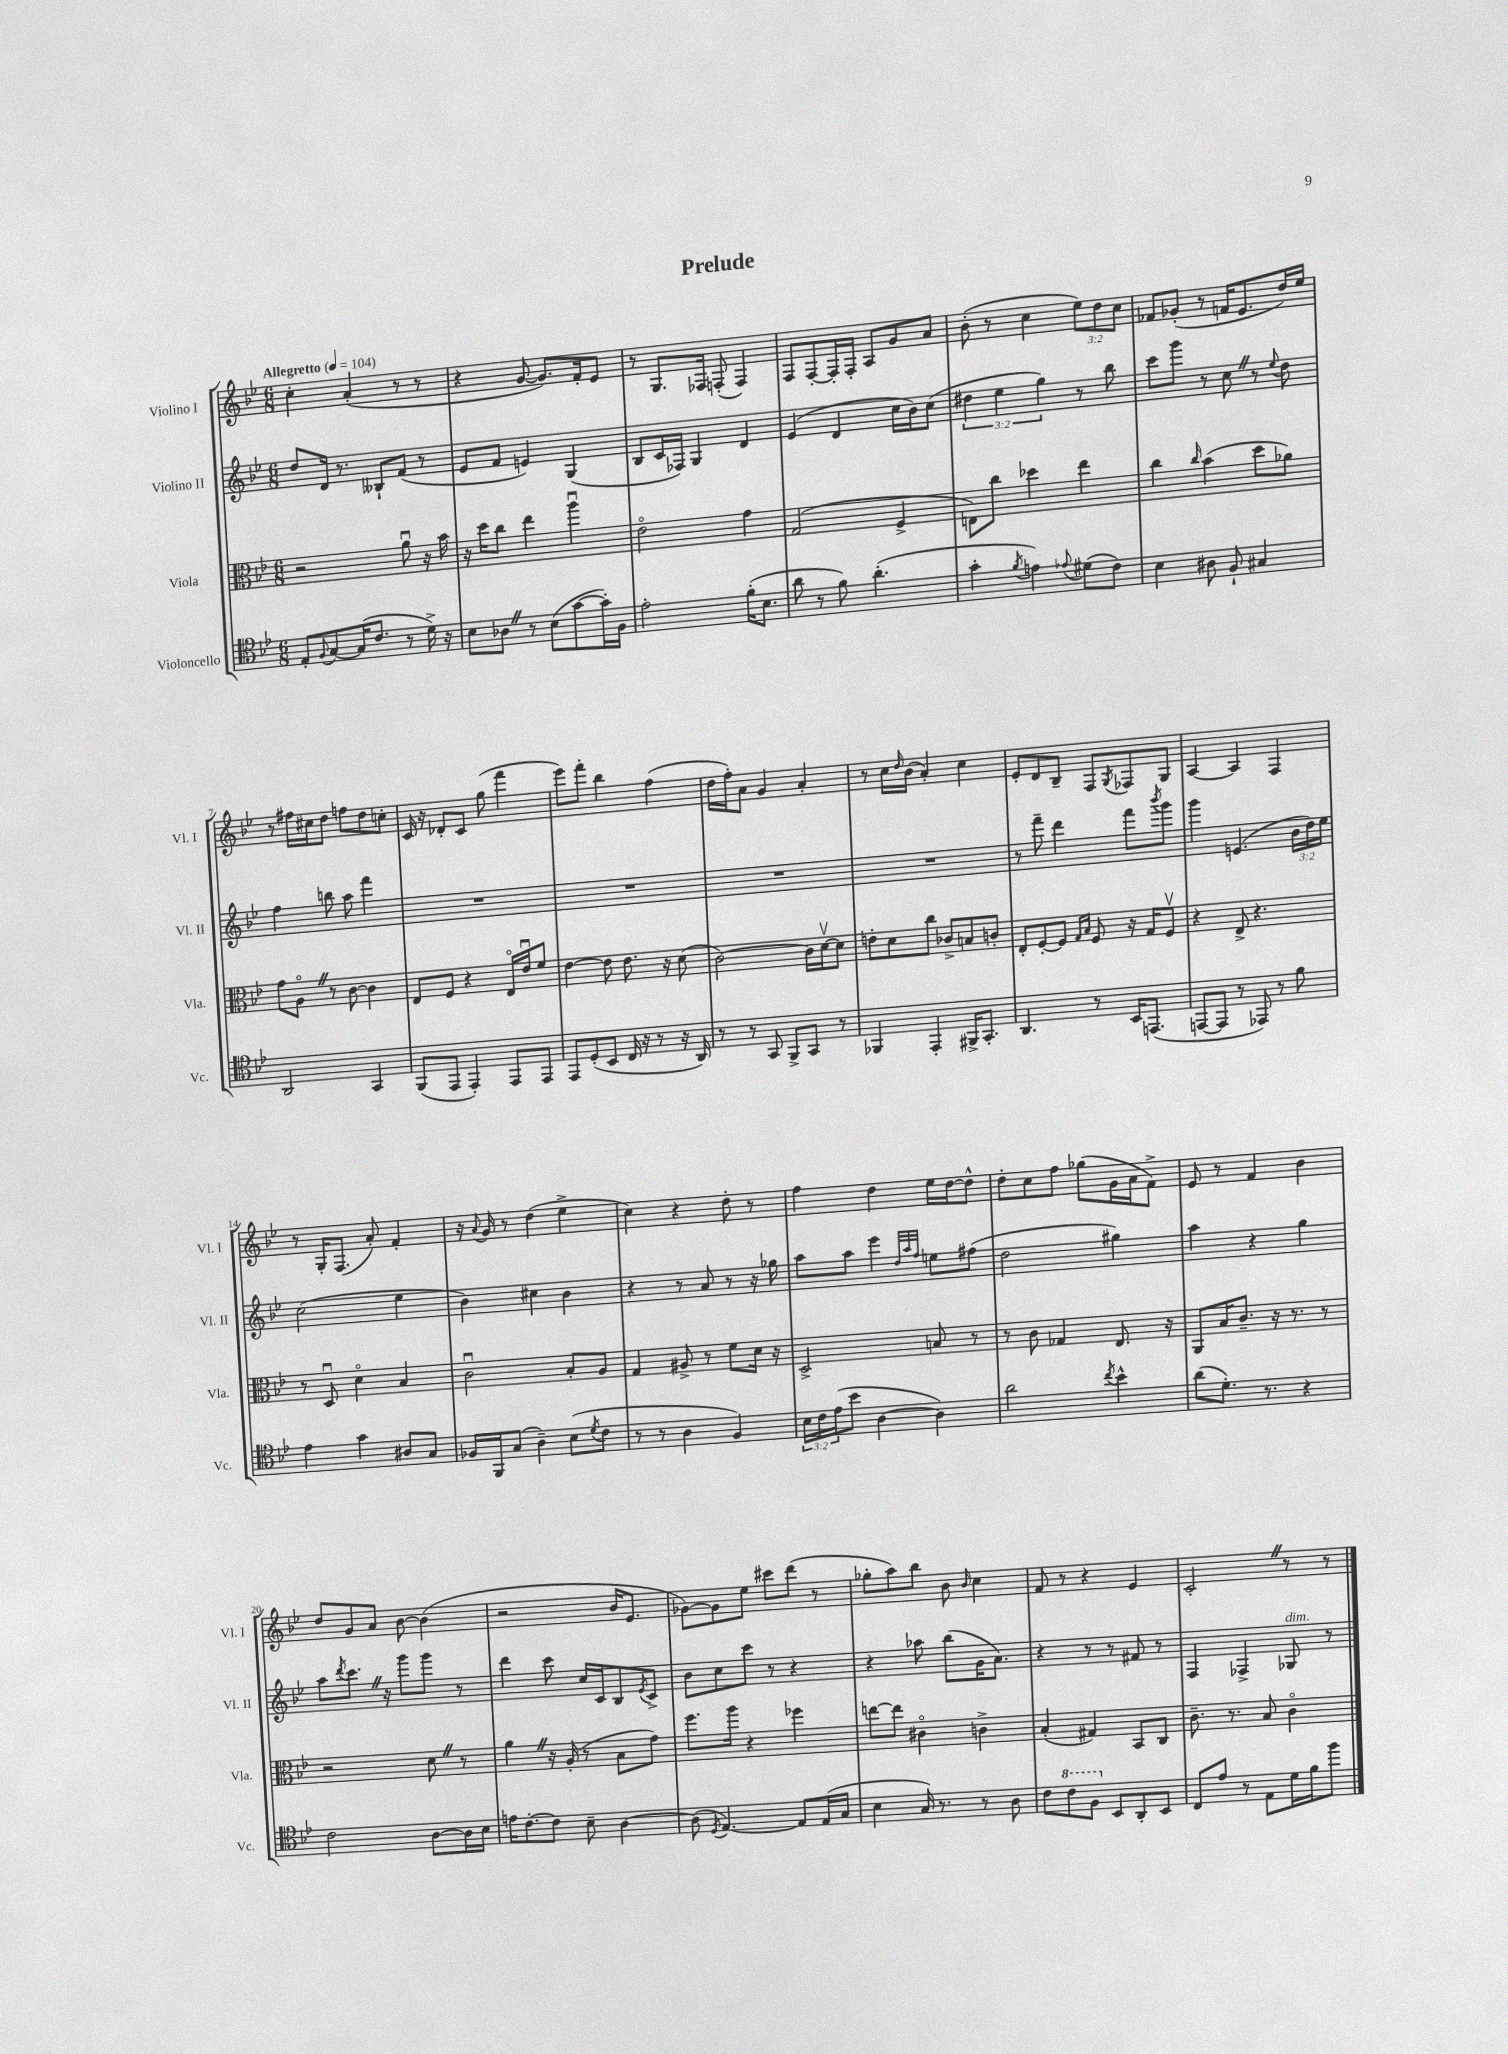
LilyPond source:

\header { title = "Prelude" }
<<
\new StaffGroup <<
\new Staff = "s0" \with { instrumentName = "Violino I" shortInstrumentName = "Vl. I" } {
    \clef treble \key bes \major \numericTimeSignature \time 6/8 \override Staff.TupletNumber.text = #tuplet-number::calc-fraction-text \tempo "Allegretto" 4 = 104
    c''4-. a'4-.( r8 r8 |
    r4 g'8~ g'8.) f'16-. ees'8 |
    r8 g8. fes16 f8-.( f4) |
    f8 f8~-. f16-. f16-. a8 g'8 a'8 |
    bes'8-.( r8 c''4 \tuplet 3/2 { ees''8) d''8 c''8 } |
    fes'8 ges'8-.( r8 f'16 ees'8. d''16) ees''16 |
    r8 fis''16 cis''16 d''8 f''8 d''8 c''8-. |
    c'16 r16 des'8-. c'8 g''8( f'''4 |
    ees'''8) f'''8-. bes''4 f''4( |
    d''16 f''16-.) a'8 g'4 a'4-. |
    r8 c''16 \grace { d''16 } bes'16( a'4-.) c''4 |
    ees'8-. d'8 bes8-- f8 \acciaccatura { g8 } fes8 g8 |
    a4~ a4 f4 |
    r8 g16-. f8.( a'8-.) f'4-. |
    r16 \appoggiatura { a'8 } g'16 r8 d''4( ees''4-> |
    c''4) r4 d''8-. r8 |
    f''4 d''4 ees''16 d''16~ d''8-^ |
    d''8-. c''8 f''8 ges''8( g'16 a'16 f'8->) |
    ees'8 r8 f'4 bes'4 |
    d''8 g'8 a'8 bes'8~ bes'4( |
    r2 bes'16 ees'8. |
    ges'8~) ges'8 ees''8 cis'''8 d'''8( r8 |
    ges''8-. a''8) bes''8 bes'8 \grace { bes'16 } c''4 |
    f'8 r8 r4 ees'4 |
    c'2-. \once \override BreathingSign.text = \markup { \musicglyph "scripts.caesura.straight" } \breathe r8 r8 \bar "|." |
}
\new Staff = "s1" \with { instrumentName = "Violino II" shortInstrumentName = "Vl. II" } {
    \clef treble \key bes \major \numericTimeSignature \time 6/8 \override Staff.TupletNumber.text = #tuplet-number::calc-fraction-text
    d''8 d'16 r8. beses8-! f'8( r8 |
    ees'8 f'8 e'4) g4( |
    bes8 c'16 fes16) g4 d'4 |
    ees'4( d'4 c''16 bes'16) c''8( |
    \tuplet 3/2 { dis''4 ees''4 g''4) } r8 bes''8 |
    c'''8 g'''8 r8 c''8 \once \override BreathingSign.text = \markup { \musicglyph "scripts.caesura.straight" } \breathe r8 \appoggiatura { ees''8 } d''8 |
    f''4 b''8 a''8 f'''4 |
    R2. |
    R2. |
    R2. |
    R2. |
    r8 f'''8-- d'''4 f'''8 \acciaccatura { bes'''8 } g'''8 |
    g'''4 e'4.( \tuplet 3/2 { bes'16 d''16) ees''16 } |
    c''2( ees''4 |
    bes'4) cis''4 bes'4 |
    r4 r8 a'8 r8 r16 ges''16 |
    a''8 a''8 ees'''4 \grace { d''32 a''32 f''32 } e''8 fis''8( |
    d''2 gis''4) |
    a''4 r4 g''4 |
    a''8 \acciaccatura { d'''8 } c'''8. \once \override BreathingSign.text = \markup { \musicglyph "scripts.caesura.straight" } \breathe r16 g'''8 g'''8 r8 |
    d'''4 c'''8 c''16 c'16 bes8 \acciaccatura { ees'8 } c'8-> |
    bes'8 c''8 c'''8 r8 r4 |
    r4 aes''8 bes''8( g'16 a'8.) |
    r4 r8 r8 fis'8 r8 |
    f4 fes4-> ges8^\markup { \italic "dim." } r8 \bar "|." |
}
\new Staff = "s2" \with { instrumentName = "Viola" shortInstrumentName = "Vla." } {
    \clef alto \key bes \major \numericTimeSignature \time 6/8
    r2 a'8\downbow r16 bes'16 |
    r16 d''16 c''8 ees''4 a''4\downbow |
    ees'2\flageolet g'4 |
    g2( f4-> |
    e8) c''8 des''4 ees''4 |
    c''4 \grace { c''16 } bes'4( d''8 aes'8) |
    g'8 a8\flageolet \once \override BreathingSign.text = \markup { \musicglyph "scripts.caesura.straight" } \breathe r8 c'8~ c'4 |
    ees8 f8 r4 ees16\flageolet ees'16\downbow f'8 |
    ees'4~ ees'8 ees'8. r16 d'8( |
    c'2~) c'16 d'16~\upbow d'8 |
    e'8-. d'8 c''8 ces'8-> b8 c'8-. |
    ees8-. f8~-. f8 \grace { g16 bes16 } f8 r16 g16 f8\upbow |
    r4 ees8-> r4. |
    r8 d8\downbow d'4\flageolet bes4 |
    c'2\downbow bes8-. a8 |
    g4 ais8-> r8 f'8 d'16 r16 |
    d2-> b8 r8 |
    r8 c'8 ges4 ees8. r16 |
    a,8 bes16 c'8.-- r16 r8. r8 |
    r2 d'8 \once \override BreathingSign.text = \markup { \musicglyph "scripts.caesura.straight" } \breathe r8 |
    a'4 \once \override BreathingSign.text = \markup { \musicglyph "scripts.caesura.straight" } \breathe r16 a16-.( r8 bes8 g'8) |
    f''8. a''16 r4 fes''4 |
    e''8~ e''8 cis'4\flageolet c'4-> |
    bes4-.( gis4) bes,8 c8 |
    c'8.-- r8. bes8 c'4\flageolet \bar "|." |
}
\new Staff = "s3" \with { instrumentName = "Violoncello" shortInstrumentName = "Vc." } {
    \clef tenor \key bes \major \numericTimeSignature \time 6/8 \override Staff.TupletNumber.text = #tuplet-number::calc-fraction-text
    ees8-. \appoggiatura { f8 } g8~ g16( c'8. r8 d'16->) r16 |
    bes8 aes8 \once \override BreathingSign.text = \markup { \musicglyph "scripts.caesura.straight" } \breathe r8 bes8( g'8~ g'16-.) f16 |
    ees'2-. f'16-.( bes8. |
    a'8 r8 f'8) a'4.-.( |
    g'4-. \acciaccatura { f'8 } e'4) \appoggiatura { ees'8 } dis'8( c'8) |
    bes4 ais8 f8-! gis4 |
    a,2 g,4 |
    f,8( ees,8 ees,4-.) ees,8 ees,8 |
    ees,8 d8-.( bes,8 c16 r16 r8 r16 a,16) |
    r8 r8 g,8 f,8-> g,8 r8 |
    fes,4 ees,4-. fis,16-> g,8.-. |
    a,4. r8 bes,16 e,8.( |
    e,8~ e,8 r8 ees,8) r8 f'8 |
    ees'4 g'4 ais8 g8 |
    fes16 f,16 g8( a4--) bes8( \acciaccatura { d'8 } c'8 |
    r8 r8 a4 f4) |
    \tuplet 3/2 { bes16 c'16 ees'16( } bes'8 a4~ a4) |
    a'2 \acciaccatura { c''8 } bes'4-^ |
    a'8( d'8.-.) r8. r4 |
    c'2 a8~ a16 bes16 |
    e'16 c'8.~-. c'8 bes8-- a4~ |
    a8( \acciaccatura { d8 } ees4.~) ees8 ees16( g16 |
    bes4 g16) r8. r8 a8 |
    c'8 \ottava #1 c''8 f'8 \ottava #0 bes,8 a,8-. bes,8 |
    c8 ees'8 r8 ees8 d'16 f'16 f''8 \bar "|." |
}
>>
>>
